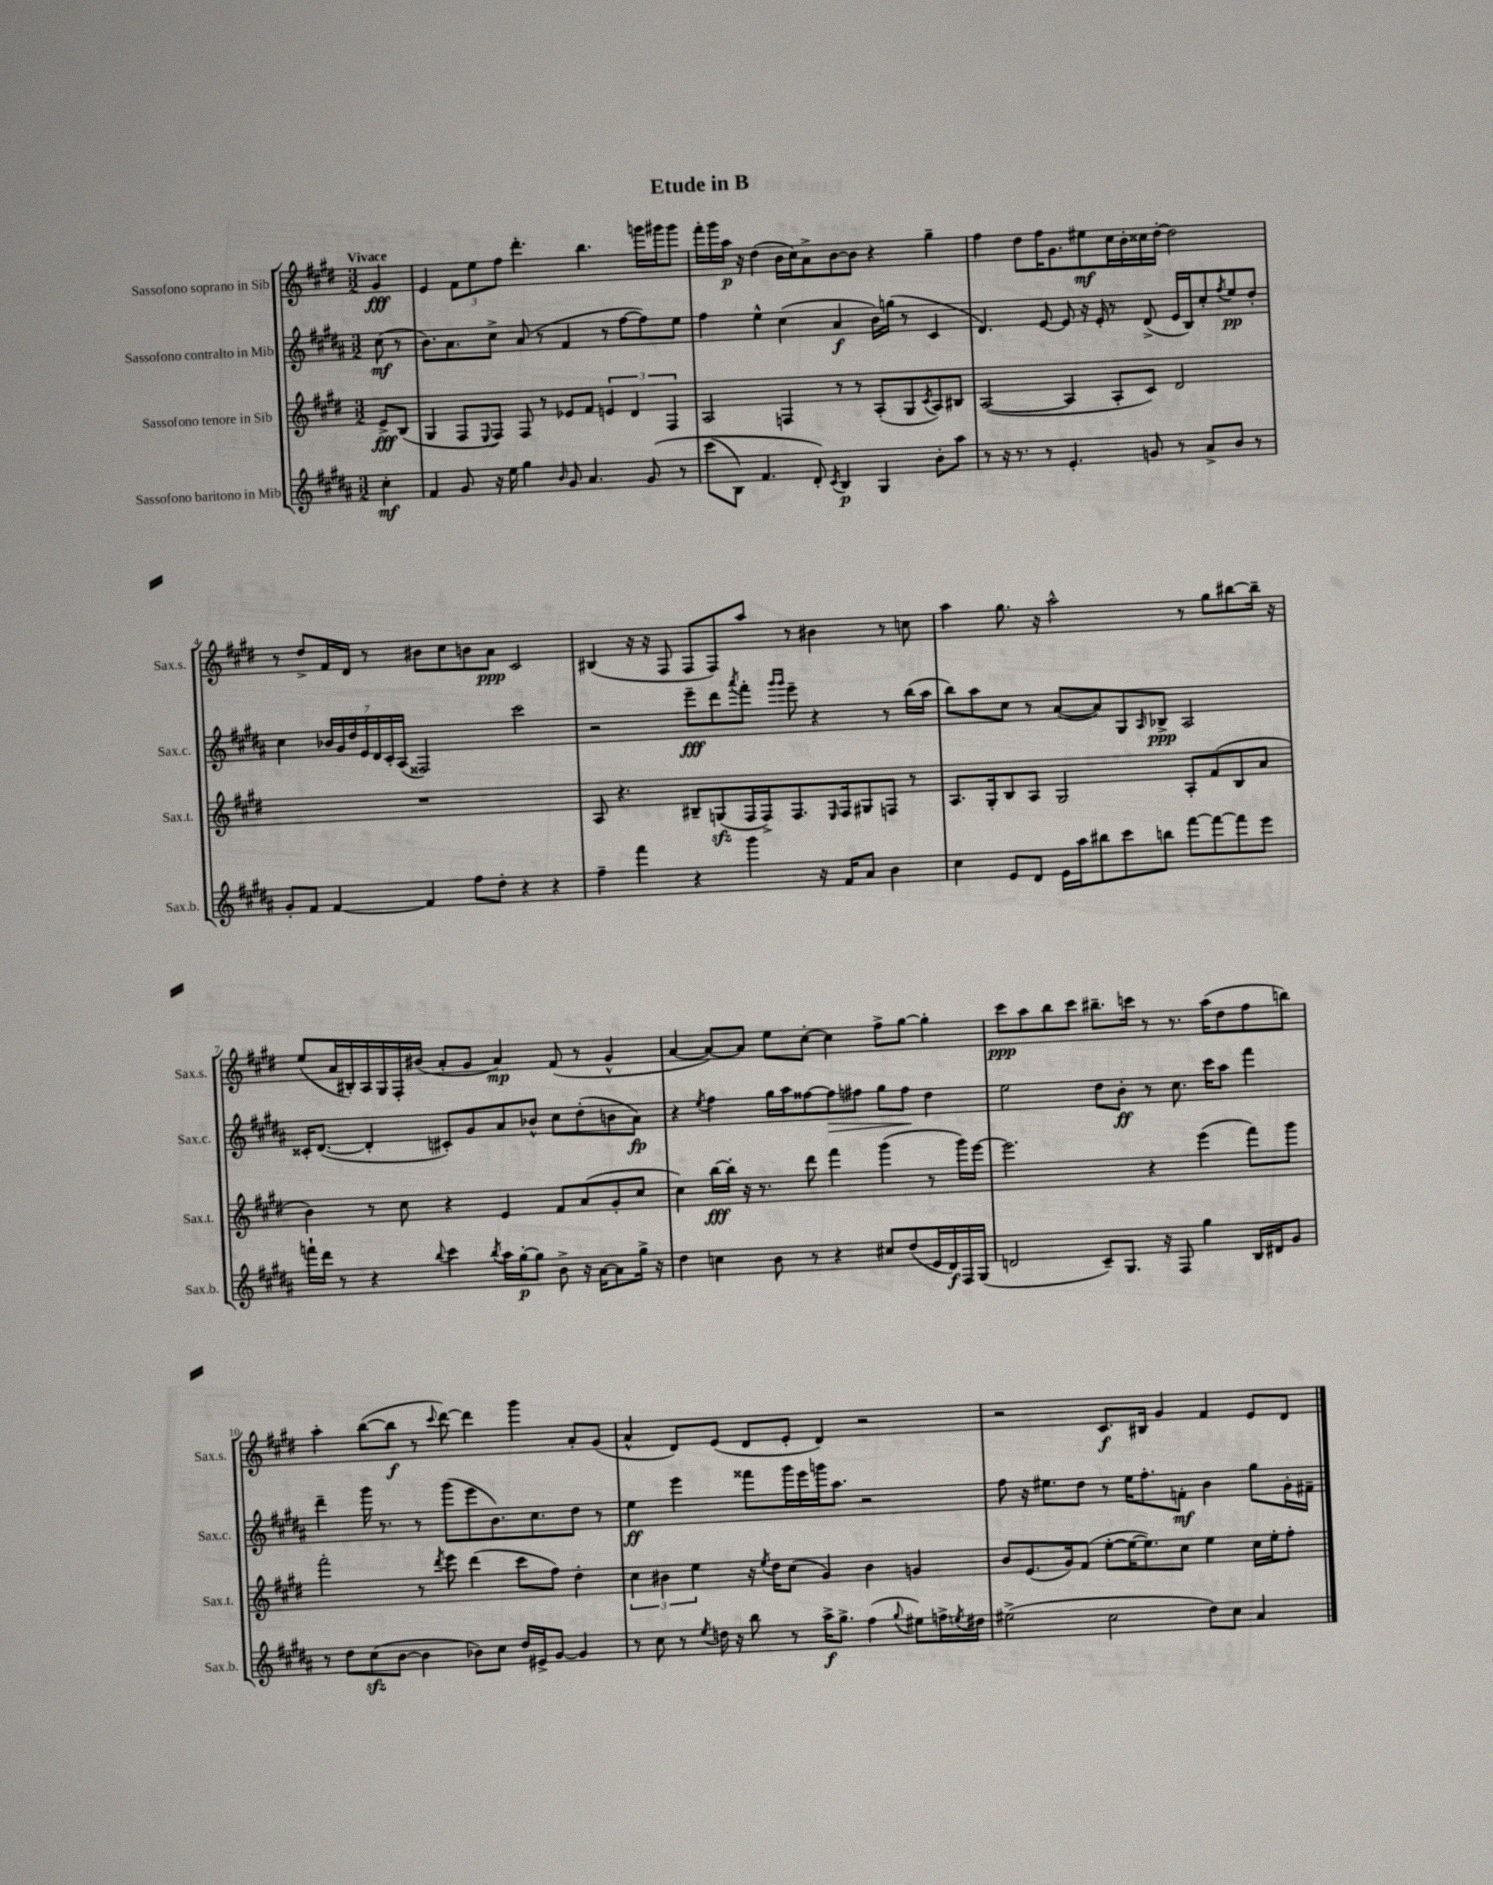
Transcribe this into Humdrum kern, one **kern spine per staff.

**kern	**dynam	**kern	**dynam	**kern	**dynam	**kern	**dynam
*part4	*part4	*part3	*part3	*part2	*part2	*part1	*part1
*staff4	*staff4	*staff3	*staff3	*staff2	*staff2	*staff1	*staff1
*I"Sassofono baritono in Mib	*	*I"Sassofono tenore in Sib	*	*I"Sassofono contralto in Mib	*	*I"Sassofono soprano in Sib	*
*I'Sax.b.	*	*I'Sax.t.	*	*I'Sax.c.	*	*I'Sax.s.	*
*clefG2	*	*clefG2	*	*clefG2	*	*clefG2	*
*k[f#c#g#d#a#]	*	*k[f#c#g#d#]	*	*k[f#c#g#d#a#]	*	*k[f#c#g#d#]	*
*M3/2	*	*M3/2	*	*M3/2	*	*M3/2	*
=	=	=	=	=	=	=	=
!	!	!	!	!	!	!LO:TX:a:B:t=Vivace	!
4cc#'\	mf	8e^/L	fff	(8cc#\	mf	4g#/	fff
.	.	(8B/J	.	8r	.	.	.
=1	=1	=1	=1	=1	=1	=1	=1
4f#/	.	4G#/	.	8.b\L)	.	4e/	.
.	.	.	.	8.a#\	.	.	.
8g#/	.	8F#/L	.	.	.	12f#\L	.
.	.	.	.	.	.	12ee\	.
.	.	8qqE/	.	.	.	.	.
16r	.	8F#/J)	.	8cc#^\J	.	.	.
.	.	.	.	.	.	12ff#\J	.
16ee\	.	.	.	.	.	.	.
4gg#\	.	8F#/	.	(8a#/	.	4.ddd#'\	.
.	.	8r	.	8r	.	.	.
16qqb/	.	.	.	.	.	.	.
8g#/	.	8e-X/L	.	4f#/	.	.	.
4.a#/	.	8f#/J	.	.	.	4.bb\	.
.	.	6en/	.	8r	.	.	.
.	.	.	.	[8ff#\L	.	.	.
.	.	6d#/	.	.	.	.	.
(8g#/	.	.	.	8ff#\])	.	16gggn\LL	.
.	.	.	.	.	.	16ggg#X\J	.
.	.	6F#/	.	.	.	.	.
8r	.	.	.	8ee\J	.	8ggg#\J	.
=2	=2	=2	=2	=2	=2	=2	=2
(8ccc#\L	.	2A/	.	4ff#\	.	16fff#'\LL	.
.	.	.	.	.	.	16ggg#\	.
8B\J)	.	.	.	.	.	16aa\JJ	p
.	.	.	.	.	.	16r	.
4.f#/	.	.	.	4ee^^\	.	(4dd#\	.
.	.	4Fn/	.	(4cc#\	.	16b\LL	.
.	.	.	.	.	.	16cc#\J)	.
8d#'/)	.	.	.	.	.	8a^\	.
8qc#/	.	.	.	.	.	.	.
4B/	p	8r	.	4a#/	f	[8b\	.
.	.	8r	.	.	.	8b\J]	.
4G#/	.	(8A'/L	.	16b\LL)	.	4r	.
.	.	.	.	(16ggn\JJ	.	.	.
.	.	8G#/	.	8r	.	.	.
.	.	8qc#/	.	.	.	.	.
8b'\L	.	8A/)	.	4c#/	.	4gg#~\	.
8aa#\J	.	8B#X/J	.	.	.	.	.
=3	=3	=3	=3	=3	=3	=3	=3
8r	.	([2A/	.	4.d#/)	.	4ff#\	.
16r	.	.	.	.	.	.	.
8.r	.	.	.	.	.	.	.
.	.	.	.	.	.	8dd#\L	.
8r	.	.	.	[8e/	.	16ff#\K	.
.	.	.	.	.	.	8.g#\	.
4.e'/	.	4A/]	.	8e/]	.	.	.
.	.	.	.	16r	.	8ee#X\	mf
.	.	.	.	16e'/	.	.	.
.	.	8A'/L	.	8r	.	16cc#\L	.
.	.	.	.	.	.	16b'\	.
8gn/	.	8c#/J)	.	(8d#^/	.	16cc##X\	.
.	.	.	.	.	.	[16dd#'\JJ	.
8r	.	2d#/	.	16e/LL	.	2dd#\]	.
.	.	.	.	16B/J)	.	.	.
8a#^/L	.	.	.	8cc#'/	.	.	.
.	.	.	.	8qff#/	.	.	.
8b/J	.	.	.	8ee/	pp	.	.
8r	.	.	.	8dd#'/J	.	.	.
!!LO:LB:g=z
=4	=4	=4	=4	=4	=4	=4	=4
8g#'/L	.	1.r	.	4cc#\	.	8r	.
8f#/J	.	.	.	.	.	8dd#^/L	.
[4f#/	.	.	.	28b-X/LL	.	16f#/L	.
.	.	.	.	28g#/	.	.	.
.	.	.	.	.	.	16d#/JJ	.
.	.	.	.	28dd#/	.	.	.
.	.	.	.	28e/	.	.	.
.	.	.	.	.	.	8r	.
.	.	.	.	28d#/	.	.	.
.	.	.	.	28c#'/	.	.	.
.	.	.	.	(28A#/JJ	.	.	.
4f#/]	.	.	.	2F##X/)	.	8b#X\L	.
.	.	.	.	.	.	8cc#\	.
8ff#\L	.	.	.	.	.	8bn\	.
8dd#'\J	.	.	.	.	.	8a\J	ppp
4r	.	.	.	2ccc#\	.	2c#/	.
4r	.	.	.	.	.	.	.
=5	=5	=5	=5	=5	=5	=5	=5
4ff#~\	.	8A/	.	2r	.	(4B#X/	.
.	.	4.r	.	.	.	.	.
4fff#\	.	.	.	.	.	16r	.
.	.	.	.	.	.	16r	.
.	.	.	.	.	.	8F#/	.
4r	.	8B#X~/L	.	8eee~\L	fff	8F#/L	.
.	.	(8Gnzz/	.	8ddd#\	.	8F#/)	.
.	.	.	.	8qaaa#/	.	.	.
4ggg#\	.	16F#/L	.	8fff#'\J	.	8aa/J	.
.	.	16F#^/J)	.	.	.	.	.
.	.	.	.	16qqggg#/LL	.	.	.
.	.	.	.	16qqggg#/JJ	.	.	.
.	.	8.F#/	.	8eee~\	.	8r	.
16r	.	.	.	4r	.	4b#X\	.
.	.	16qqE/	.	.	.	.	.
16f#/KL	.	16F#/k	.	.	.	.	.
8a#/J	.	8G#X/	.	.	.	.	.
4b\	.	8Fn/J	.	8r	.	8r	.
.	.	8r	.	(16bb\LL	.	8ccn\	.
.	.	.	.	16aa#\JJ	.	.	.
=6	=6	=6	=6	=6	=6	=6	=6
4cc#\	.	8.A/L	.	8bb\L)	.	4aa\	.
.	.	.	.	8aa#\	.	.	.
.	.	16G#'/k	.	.	.	.	.
8e/L	.	8B/	.	8cc#\J	.	8.gg#\	.
8d#/J	.	8A/J	.	8r	.	.	.
.	.	.	.	.	.	16r	.
16e\LL	.	2G#/	.	([8a#/L	.	2aa^^\	.
16aa#\J	.	.	.	.	.	.	.
8bb#X\	.	.	.	8a#/])	.	.	.
8ccc#\	.	.	.	8G#/	.	.	.
.	.	.	.	16qqA#/	.	.	.
8bbn\J	.	.	.	8B-X^/J	ppp	.	.
[8fff#\L	.	8A'/L	.	2A#/	.	8r	.
8fff#\_	.	(8f#/	.	.	.	8gg#\L	.
8fff#\]	.	8B/	.	.	.	[8bb#X\	.
8eee\J	.	8a/J	.	.	.	16bb#~\Jk]	.
.	.	.	.	.	.	16r	.
!!LO:LB:g=z
=7	=7	=7	=7	=7	=7	=7	=7
16fffn`\LL	.	4b\)	.	16c##X'/KL	.	(8ee/L	.
16ddd#\JJ	.	.	.	([8.d#/J	.	.	.
8r	.	.	.	.	.	16a/L	.
.	.	.	.	.	.	16B#X'/)	.
4r	.	8r	.	4d#'/]	.	16A/	.
.	.	.	.	.	.	16G#/	.
.	.	8cc#\	.	.	.	16F#'/	.
.	.	.	.	.	.	(16b#X/JJ	.
8qqbb/	.	.	.	.	.	.	.
4ccc#\	.	4r	.	8c#X'/L)	.	8a'/L	.
.	.	.	.	8g#/	.	8g#/J	.
8qbb/	.	.	.	.	.	.	.
16aa#\LL	.	4e/	.	8a#/	.	4a/)	mp
[16gg#'\J	p	.	.	.	.	.	.
8gg#\J]	.	.	.	8b-X^^/J	.	.	.
8b^\	.	8f#/L	.	8cc#\L	.	(8f#/	.
16r	.	(8a/	.	(8dd#'\	.	8r	.
[16a#\KL	.	.	.	.	.	.	.
8a#\]	.	8g#'/	.	8bn\	.	4g#^^/	.
16gg#^\Jk	.	8cc#/J	.	8a#\J)	fp	.	.
16r	.	.	.	.	.	.	.
=8	=8	=8	=8	=8	=8	=8	=8
4dd#\	.	4cc#\)	.	4r	.	[4a/	.
.	.	.	.	8qee/	.	.	.
4ccn\	.	[16bb\LL	fff	4ff#\	.	8a/L_)	.
.	.	16bb'\JJ]	.	.	.	.	.
.	.	16r	.	.	.	8a/J]	.
.	.	8.r	.	.	.	.	.
8b\	.	.	.	16gg#\LL	.	8ee\L	.
.	.	.	.	16aa#\J	.	.	.
8r	.	8ddd#\	.	[8ff##X\	.	[8cc#'\J	.
!	!	!	!	!	!LO:HP:b	!	!
4r	.	4fff#\	.	8ff##\]	>	4cc#\]	.
.	.	.	.	8ff#X\J	.	.	.
8cc#X/L	.	(4ggg#\	.	8gg#\L	.	8ff#^\L	.
(8dd#/	.	.	.	8ff#\J	.	[8gg#\J	.
16e/L	.	8r	.	4dd#\	]	4gg#'\]	.
16d#/)	f	.	.	.	.	.	.
16F#/	.	16ggg#\LL)	.	.	.	.	.
(16G#/JJ	.	[16eee\JJ	.	.	.	.	.
=9	=9	=9	=9	=9	=9	=9	=9
2dn/	.	2.eee\]	.	2ee\	.	8ccc#\L	ppp
.	.	.	.	.	.	8aa\	.
.	.	.	.	.	.	8bb\	.
.	.	.	.	.	.	8ccc#\J	.
8c#~/L)	.	.	.	8dd#\L	.	8.bb#X~\L	.
8.G#/J	.	.	.	8b'\J	ff	.	.
.	.	.	.	.	.	16cccn\Jk	.
.	.	4r	.	8r	.	8r	.
16r	.	.	.	.	.	.	.
8F#/	.	.	.	8.cc#\	.	8.r	.
4gg#\	.	(4eee\	.	.	.	.	.
.	.	.	.	16ccc#\KL	.	(16aa\KL	.
.	.	.	.	8aa#\J	.	8dd#\	.
16B/LL	.	8fff#\L)	.	4fff#\	.	8ff#\	.
16d#X/J	.	.	.	.	.	.	.
8g#/J	.	8ggg#\J	.	.	.	8bbn\J)	.
!!LO:LB:g=z
=10	=10	=10	=10	=10	=10	=10	=10
8r	.	2fff#'\	.	4ddd#~\	.	4aa'\	.
8dd#\L	.	.	.	.	.	.	.
(8cc#zz\	.	.	.	16ggg#\	.	([8bb\L	.
.	.	.	.	8.r	.	.	.
[8b\J	.	.	.	.	.	8bb\J]	f
4b\]	.	8r	.	8r	.	8r	.
.	.	8qddd#/	.	.	.	8qqccc#/	.
.	.	8eee\	.	(8ggg#\L	.	[8ddd#\)	.
8b-X\L)	.	(4ddd#\	.	8eee\	.	4ddd#\]	.
8cc#\J	.	.	.	8.b\)	.	.	.
16dd#/LL	.	8ccc#\L	.	.	.	4ggg#\	.
16e#X^/J	.	.	.	8.cc#\	.	.	.
[8g#/J	.	8ff#\J)	.	.	.	.	.
4g#/]	.	4dd#'\	.	8dd#\J	.	8a'/L	.
.	.	.	.	8r	.	(8g#/J	.
=11	=11	=11	=11	=11	=11	=11	=11
8r	.	6cc#\	.	4ee\	ff	4a^^/	.
8cc#\	.	.	.	.	.	.	.
.	.	6b#X\	.	.	.	.	.
8r	.	.	.	4eee\	.	8d#/L)	.
.	.	6ee\	.	.	.	.	.
8qee/	.	.	.	.	.	.	.
16ddn\	.	.	.	.	.	(8e/J	.
16r	.	.	.	.	.	.	.
8bb\	.	16r	.	8fff##X\L	.	8d#/L	.
.	.	8qee/	.	.	.	.	.
.	.	16dd#\KL	.	.	.	.	.
8r	.	(8cc#\J	.	16ggg#\L	.	8e'/J	.
.	.	.	.	16eee\	.	.	.
16aa#^\KL	f	4g#/)	.	16gggn\J	.	4d#/)	.
8.gg#^\J	.	.	.	8.aa#\J	.	.	.
(4ff#\	.	4b#\	.	2r	.	2r	.
8qqgg#/	.	.	.	.	.	.	.
8ee#X\L)	.	4gn/	.	.	.	.	.
16ffn^\L	.	.	.	.	.	.	.
8qeen/	.	.	.	.	.	.	.
16dd#X\JJ	.	.	.	.	.	.	.
=12	=12	=12	=12	=12	=12	=12	=12
(2ee#X^\	.	8b/L	.	8ff#\	.	2r	.
.	.	(8.e/	.	16r	.	.	.
.	.	.	.	8.ee#X\L	.	.	.
.	.	16g#/k)	.	.	.	.	.
.	.	(8f#/J	.	8dd#\J	.	.	.
2cc#\	.	[8ee'\L	.	8r	.	8.c#/L	f
.	.	16ee\K_	.	16ee#\KL	.	.	.
.	.	8.ee\])	.	8.ff#'\	.	16B#X/Jk	.
.	.	.	.	.	.	4g#/	.
.	.	8cc#\J	.	8fn'\J	mf	.	.
8dd#\L)	.	4ee\	.	4b\	.	4f#/	.
8cc#\J	.	.	.	.	.	.	.
4a#/	.	16cc#\LL	.	8gg#\L	.	8e/L	.
.	.	16ee'\J	.	.	.	.	.
.	.	8ff#'\J	.	16g#'\L	.	8d#/J	.
.	.	.	.	16f#X~\JJ	.	.	.
==	==	==	==	==	==	==	==
*-	*-	*-	*-	*-	*-	*-	*-
